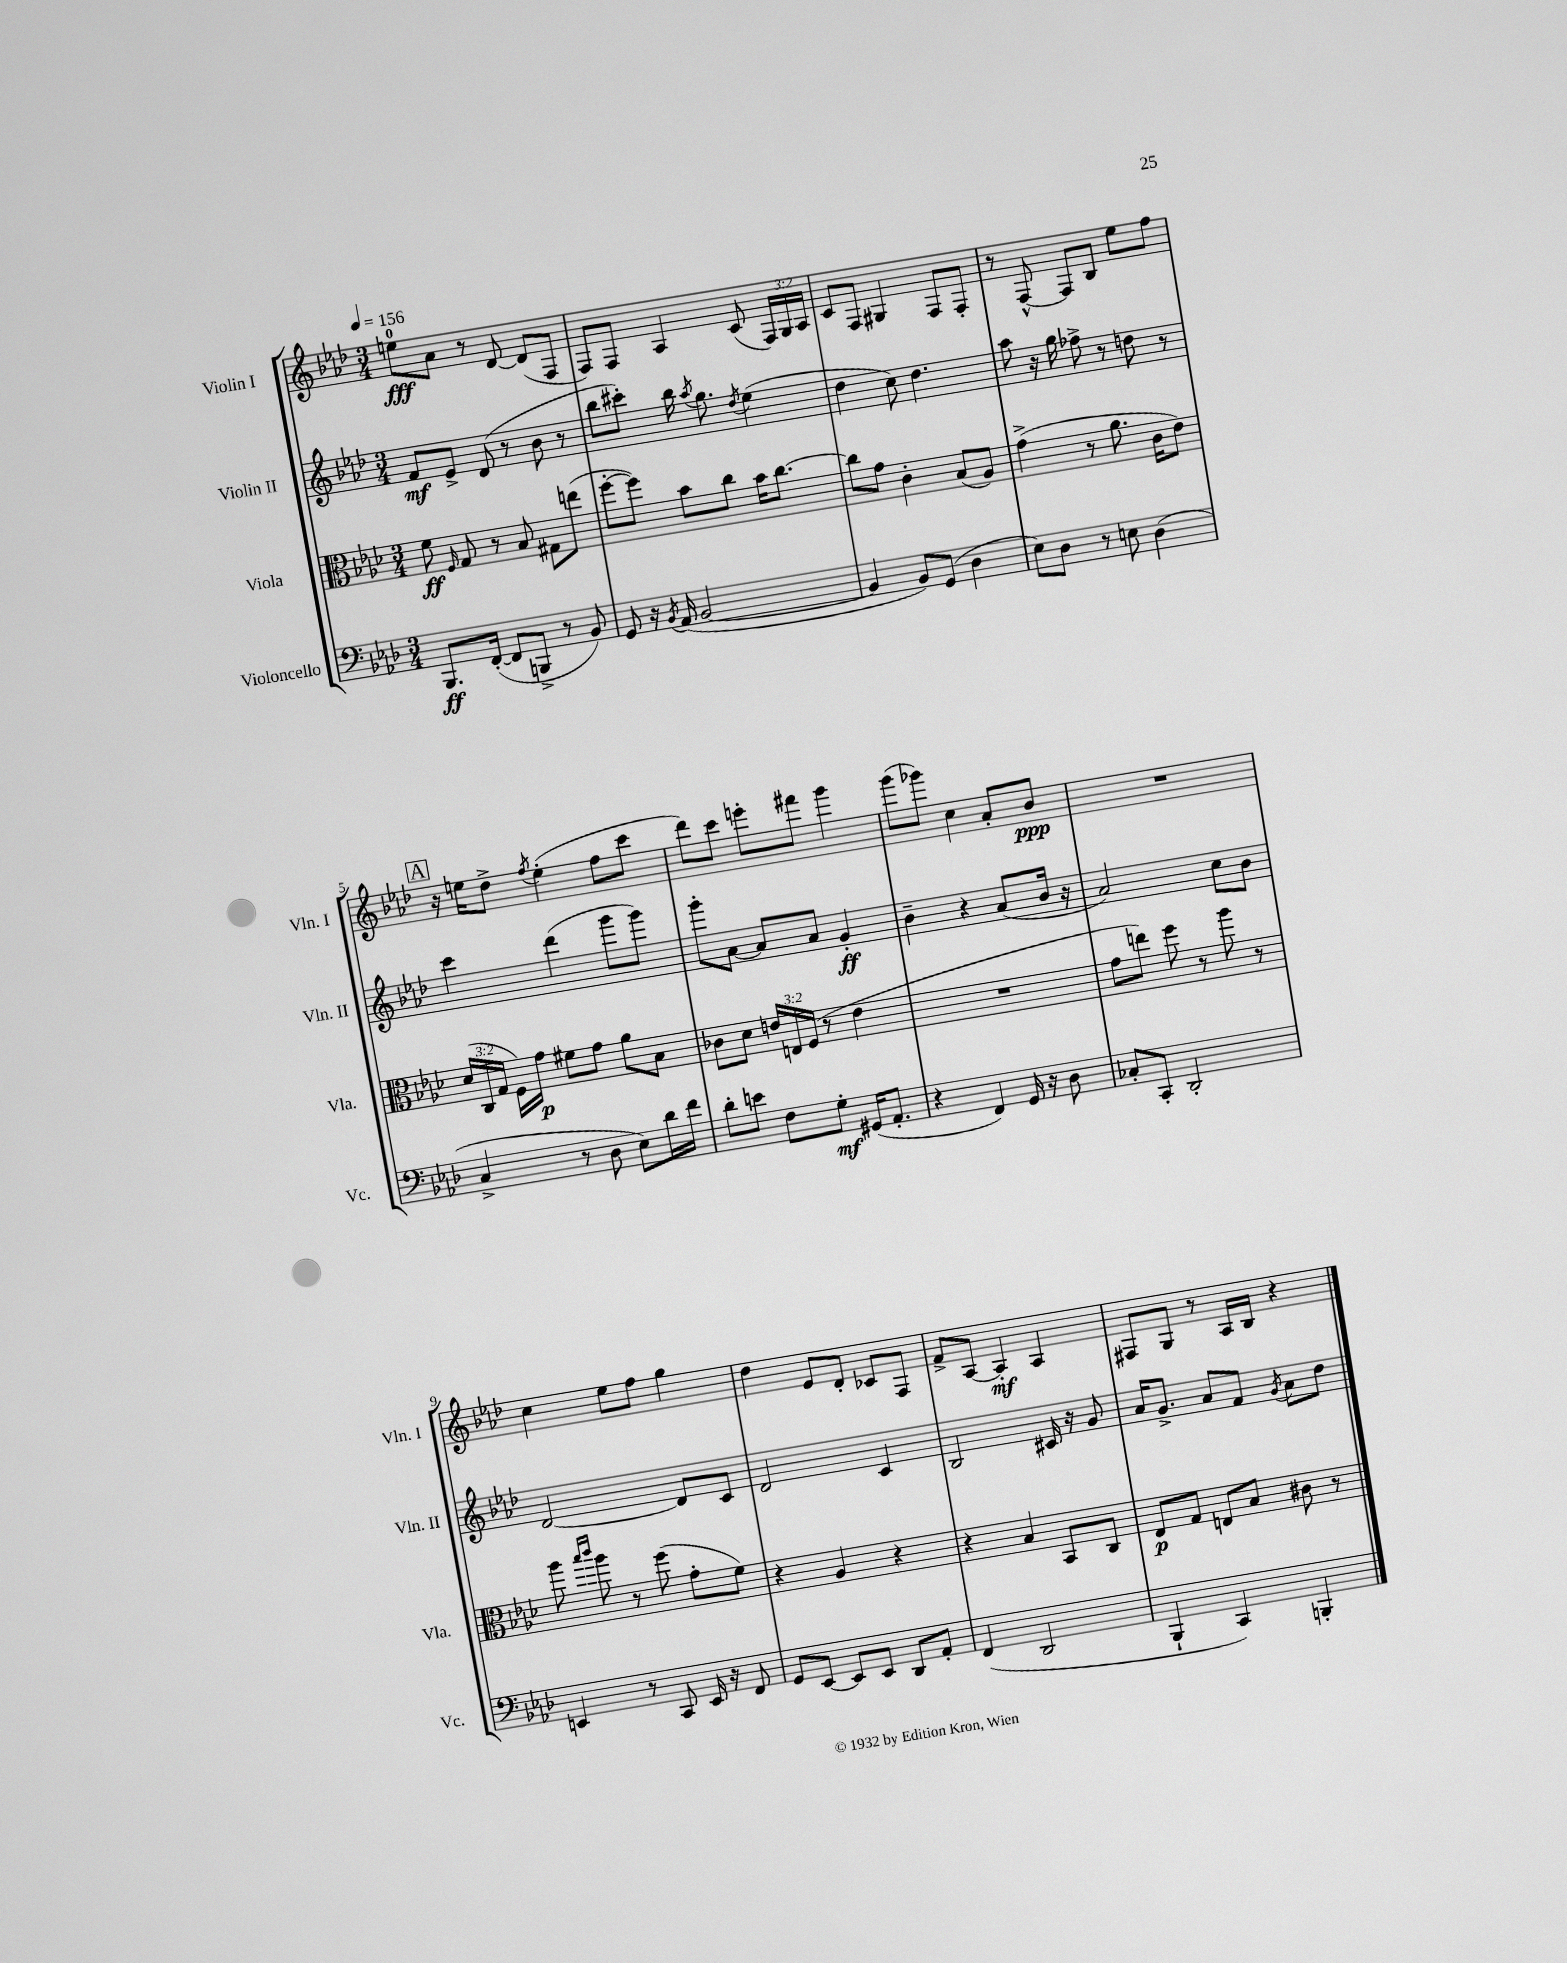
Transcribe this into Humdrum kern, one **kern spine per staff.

**kern	**dynam	**kern	**dynam	**kern	**dynam	**kern	**dynam
*part4	*part4	*part3	*part3	*part2	*part2	*part1	*part1
*staff4	*staff4	*staff3	*staff3	*staff2	*staff2	*staff1	*staff1
*I"Violoncello	*	*I"Viola	*	*I"Violin II	*	*I"Violin I	*
*I'Vc.	*	*I'Vla.	*	*I'Vln. II	*	*I'Vln. I	*
*clefF4	*	*clefC3	*	*clefG2	*	*clefG2	*
*k[b-e-a-d-]	*	*k[b-e-a-d-]	*	*k[b-e-a-d-]	*	*k[b-e-a-d-]	*
*M3/4	*	*M3/4	*	*M3/4	*	*M3/4	*
*MM156	*	*MM156	*	*MM156	*	*MM156	*
=1	=1	=1	=1	=1	=1	=1	=1
8.BBB-/L	ff	8f\	ff	8f/L	mf	8een\L	fff
.	.	16qqF/	.	.	.	.	.
.	.	8G/	.	8e-^/J	.	8a-\J	.
([16FF'/Jk	.	.	.	.	.	.	.
8FF/L]	.	8r	.	(8d-/	.	8r	.
8BBBn^/J	.	8B-/	.	8r	.	[8d-/	.
8r	.	8G#X\L	.	8b-\	.	(8d-/L]	.
8BB-/)	.	(8een\J	.	8r	.	8F/J	.
=2	=2	=2	=2	=2	=2	=2	=2
8GG/	.	[8ff'\L	.	8bb-\L	.	8F/L)	.
16r	.	8ff\J])	.	8ccc#X'\J)	.	8F/J	.
8qBB-/	.	.	.	.	.	.	.
(16AA-/	.	.	.	.	.	.	.
[2BB-/	.	8b-\L	.	16bb-\	.	4A-/	.
.	.	.	.	8qaa-/	.	.	.
.	.	.	.	8.gg\	.	.	.
.	.	8cc\J	.	.	.	.	.
.	.	.	.	8qdd-/	.	.	.
.	.	16b-\KL	.	(4ee-\	.	(8c/	.
.	.	[8.cc\J	.	.	.	.	.
.	.	.	.	.	.	24F/LL)	.
.	.	.	.	.	.	24G/	.
.	.	.	.	.	.	24A-/JJ	.
=3	=3	=3	=3	=3	=3	=3	=3
4BB-/]	.	8cc\L]	.	4dd-\	.	8c/L	.
.	.	8g\J	.	.	.	8F/J	.
8BB-/L)	.	4c'\	.	8cc\)	.	4G#X/	.
(8GG/J	.	.	.	4.dd-\	.	.	.
4D-\	.	(8B-/L	.	.	.	8F/L	.
.	.	8A-/J)	.	.	.	8F'/J	.
=4	=4	=4	=4	=4	=4	=4	=4
8E-\L)	.	(4g^\	.	8aa-\	.	8r	.
8D-\J	.	.	.	16r	.	[8F^^/	.
.	.	.	.	16gg\	.	.	.
8r	.	8r	.	8ff-X^\	.	8F/L]	.
8En\	.	8.a-\	.	8r	.	8B-/J	.
(4D-\	.	.	.	8ddn\	.	8ee-\L	.
.	.	16c\KL	.	.	.	.	.
.	.	8e-\J)	.	8r	.	8ff\J	.
!!LO:LB:g=z
!!LO:REH:place=s1:t=A
=5	=5	=5	=5	=5	=5	=5	=5
4C^/	.	(24d-/LL	.	4ccc\	.	16r	.
.	.	24C/	.	.	.	.	.
.	.	.	.	.	.	16een\KL	.
.	.	24G/JJ	.	.	.	.	.
.	.	16F\LL)	.	.	.	8dd-^\J	.
.	.	16g\JJ	p	.	.	.	.
.	.	.	.	.	.	8qff/	.
8r	.	8f#X\L	.	(4ddd-\	.	(4ee'\	.
8D-\	.	8g\J	.	.	.	.	.
8E-\L)	.	8a-\L	.	8ggg\L	.	8ff\L	.
16d-\L	.	8B-\J	.	8ggg\J)	.	8ccc\J	.
16f\JJ	.	.	.	.	.	.	.
=6	=6	=6	=6	=6	=6	=6	=6
8d-'\L	.	8c-X\L	.	8ggg'\L	.	8ddd-\L)	.
8en\J	.	8d-\J	.	[8a-\J	.	8ccc\J	.
8F\L	.	24en/LL	.	8a-/L]	.	8eeen'\L	.
.	.	24En/	.	.	.	.	.
.	.	(24F/JJ	.	.	.	.	.
8G'\J	mf	8r	.	8a-/J	.	8fff#X\J	.
(16GG#X/KL	.	4e\	.	4g'/	ff	4ggg\	.
8.AA-'/J	.	.	.	.	.	.	.
=7	=7	=7	=7	=7	=7	=7	=7
4r	.	2.r	.	4b-~\	.	(8ggg\L	.
.	.	.	.	.	.	8ggg-X\J)	.
4FF/)	.	.	.	4r	.	4cc\	.
16GG/	.	.	.	(8a-/L	.	8a-'/L	.
16r	.	.	.	.	.	.	.
8D-\	.	.	.	16b-/Jk	.	8b-/J	ppp
.	.	.	.	16r	.	.	.
=8	=8	=8	=8	=8	=8	=8	=8
8C-X'/L	.	8g\L	.	2a-/)	.	2.r	.
8CC'/J	.	8een\J)	.	.	.	.	.
2DD-'/	.	8ff\	.	.	.	.	.
.	.	8r	.	.	.	.	.
.	.	8aa-\	.	8cc\L	.	.	.
.	.	8r	.	8b-\J	.	.	.
!!LO:LB:g=z
=9	=9	=9	=9	=9	=9	=9	=9
4EEn/	.	8aa-\	.	[2d-/	.	4cc\	.
.	.	16qqbb-/LL	.	.	.	.	.
.	.	16qqccc/JJ	.	.	.	.	.
.	.	8aa-\	.	.	.	.	.
8r	.	8r	.	.	.	8ee-\L	.
8CC/	.	(8ff\	.	.	.	8ff\J	.
16EE/	.	8g'\L	.	8d-/L]	.	4gg\	.
16r	.	.	.	.	.	.	.
8FF/	.	8f\J)	.	8c/J	.	.	.
=10	=10	=10	=10	=10	=10	=10	=10
8GG/L	.	4r	.	2d-/	.	4dd-\	.
[8EE-/J	.	.	.	.	.	.	.
8EE-/L]	.	4A-/	.	.	.	8e-/L	.
8EE-/J	.	.	.	.	.	8d-'/J	.
8DD-/L	.	4r	.	4c/	.	8c-X/L	.
8AA-'/J	.	.	.	.	.	8F/J	.
=11	=11	=11	=11	=11	=11	=11	=11
(4FF/	.	4r	.	2B-/	.	8f^/L	.
.	.	.	.	.	.	[8A-/J	.
2DD-/	.	4B-/	.	.	.	4A-'/]	mf
.	.	8BB-/L	.	16c#X/	.	4A-/	.
.	.	.	.	16r	.	.	.
.	.	8C/J	.	8g/	.	.	.
=12	=12	=12	=12	=12	=12	=12	=12
4BBB-`/	.	8E-/L	p	16a-/KL	.	8F#X/L	.
.	.	.	.	8.g^/J	.	.	.
.	.	8G/J	.	.	.	8G/J	.
4CC/)	.	8En/L	.	8a-/L	.	8r	.
.	.	8B-/J	.	8f/J	.	16A-/LL	.
.	.	.	.	.	.	16B-/JJ	.
.	.	.	.	8qg/	.	.	.
4BBBn'/	.	8c#X\	.	8a-\L	.	4r	.
.	.	8r	.	8dd-\J	.	.	.
==	==	==	==	==	==	==	==
*-	*-	*-	*-	*-	*-	*-	*-
